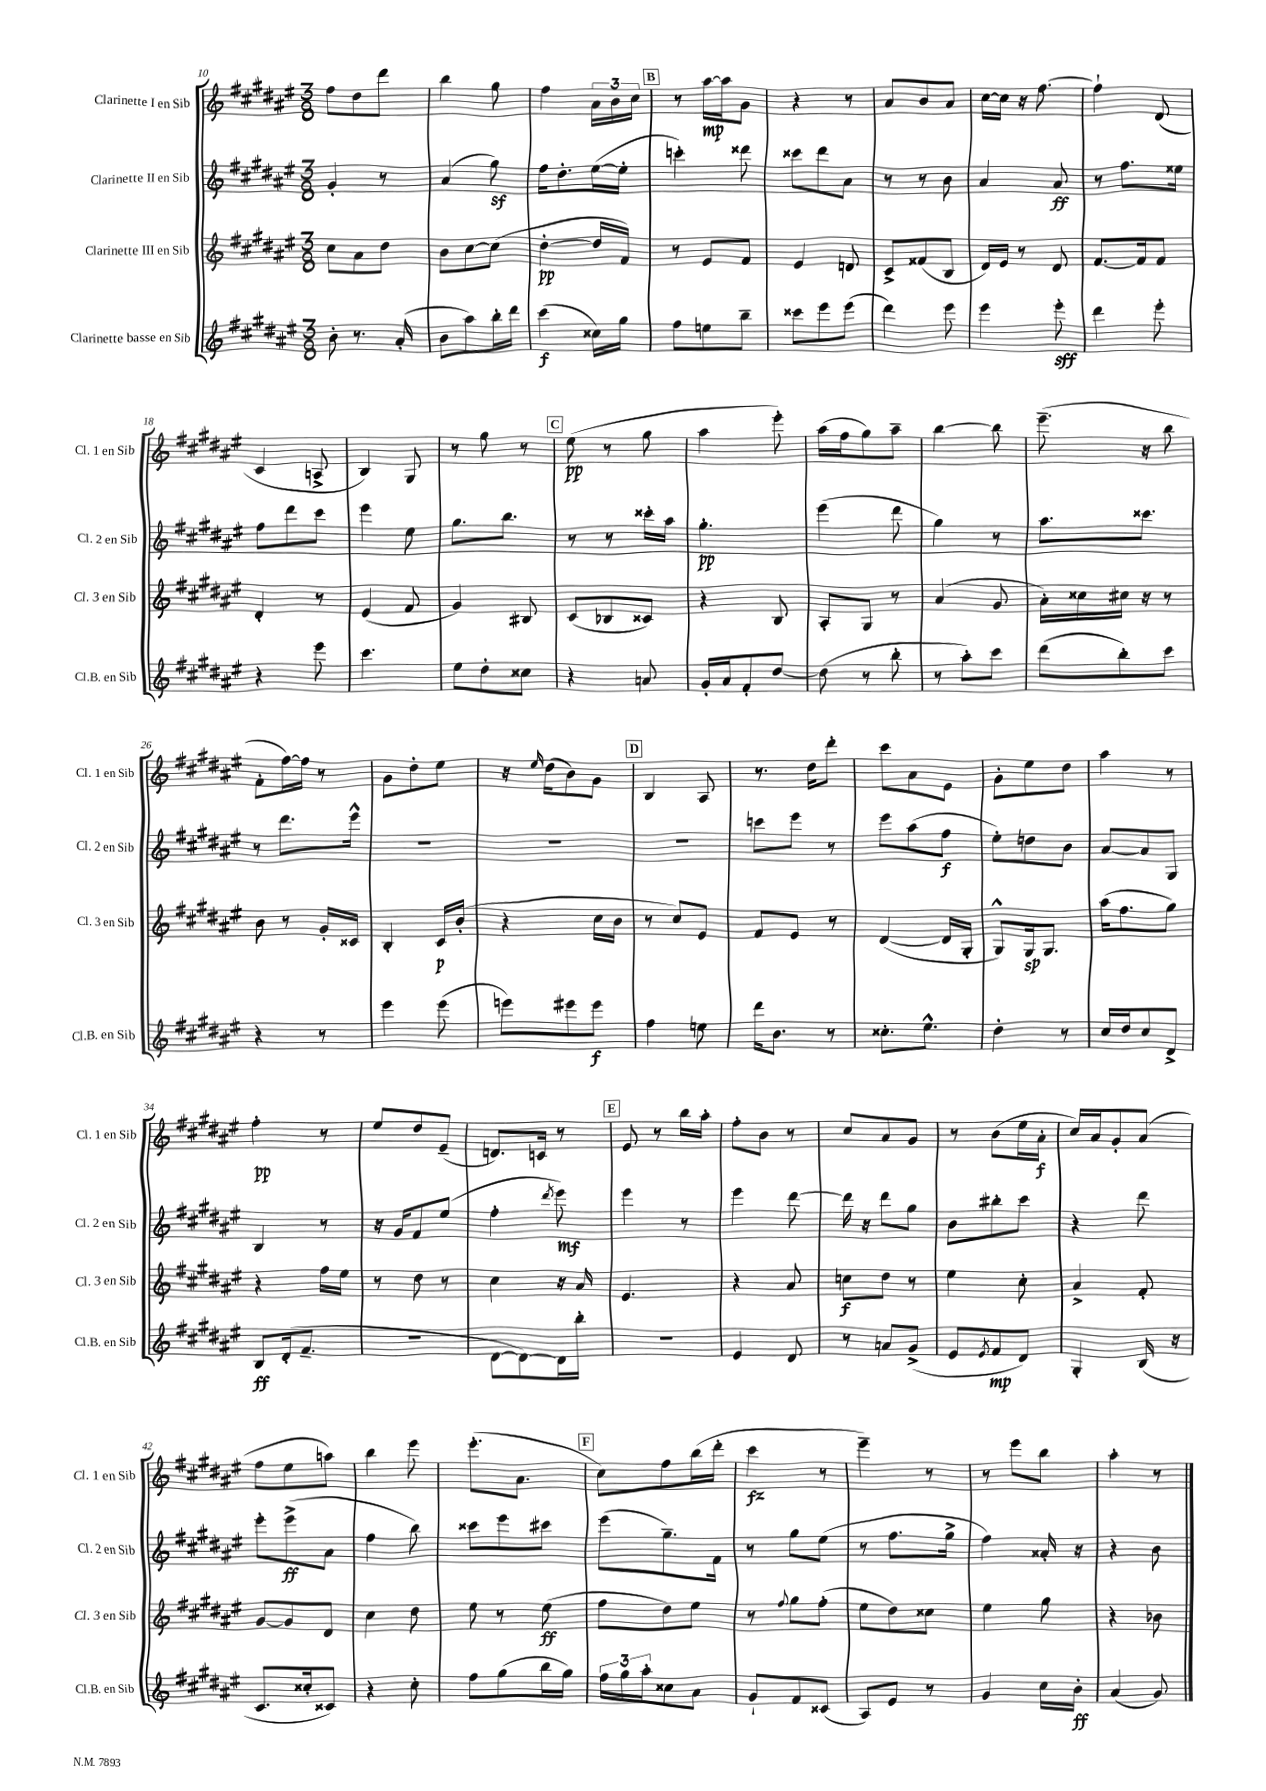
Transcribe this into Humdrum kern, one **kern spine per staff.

**kern	**kern	**kern	**kern
*staff4	*staff3	*staff2	*staff1
*clefG2	*clefG2	*clefG2	*clefG2
*k[f#c#g#d#a#e#]	*k[f#c#g#d#a#e#]	*k[f#c#g#d#a#e#]	*k[f#c#g#d#a#e#]
*M3/8	*M3/8	*M3/8	*M3/8
8b'	8cc#	4g#'	8ff#
8.r	8a#	.	8dd#
.	8dd#	8r	8ddd#
(16a#'	.	.	.
=	=	=	=
8b	8b	(4a#	4bb
8aa#)	[8cc#	.	.
16bb'	(8cc#]	8gg#)	8gg#
16ddd#	.	.	.
=	=	=	=
(4ccc#	[4dd#'	16ff#	4ff#
.	.	8.dd#'	.
16cc##)	16dd#]	([16ee#	24a#
.	.	.	24b
16gg#	16f#)	16ee#']	.
.	.	.	24cc#
=	=	=	=
8ff#	8r	4ccc')	8r
8ee	8e#	.	[16aa#
.	.	.	16aa#]
8bb~	8f#	8ddd##	8g#
=	=	=	=
8ccc##	4e#	8ccc##	4r
8eee#	.	8ddd#	.
(8eee#	8d	8a#	8r
=	=	=	=
4ddd#)	8c#^	8r	8a#
.	(8f##	8r	8b
8eee#	8B	8b	8a#
=	=	=	=
4eee#	16d#)	4a#	[16cc#
.	16e#	.	16cc#]
.	8r	.	16r
.	.	.	[8.ff#
8eee#'	8d#	8a#	.
=	=	=	=
4ddd#	[8.f#	8r	4ff#`]
.	.	8.ff#	.
.	16f#]	.	.
8eee#'	8f#	.	(8d#
.	.	16ee##	.
=	=	=	=
4r	4d#'	8ff#	4c#
.	.	8ddd#	.
8eee#	8r	8ccc#	8A^
=	=	=	=
4.ccc#	(4e#	4eee#	4B)
.	8f#	8ee#	8G#
=	=	=	=
8ee#	4g#)	8.gg#	8r
8dd#'	.	.	8gg#
.	.	8.bb	.
8cc##	8B#	.	8r
=	=	=	=
4r	(8c#	8r	(8ee#
.	8B-	8r	8r
8a	8c##)	16ccc##'	8gg#
.	.	16aa#	.
=	=	=	=
16g#'	4r	4.gg#'	4aa#
16a#	.	.	.
8f#'	.	.	.
[8dd#	8B	.	8eee#')
=	=	=	=
(8dd#]	8A#'	(4eee#	(16aa#
.	.	.	16ff#
8r	8G#	.	8gg#)
8bb'	8r	8ddd#	8aa#~
=	=	=	=
8r	(4a#	4gg#)	[4bb
8aa#')	.	.	.
8ccc#	8g#	8r	8bb]
=	=	=	=
(8ddd#	16a#')	8.aa#	(8.eee#~
.	16cc##	.	.
8bb')	16cc#	.	.
.	16r	8.ccc##	16r
8ccc#	8r	.	8bb
=	=	=	=
4r	8b	8r	8f#'
.	8r	8.ddd#	[16ff#)
.	.	.	16ff#]
8r	16g#'	.	8r
.	16c##	16eee#^^	.
=	=	=	=
4eee#	4B'	4.r	8g#
.	.	.	8dd#'
(8eee#	16c#	.	8ee#
.	(16b'	.	.
=	=	=	=
8eee)	4r	4.r	16r
.	.	.	16qqee#
.	.	.	(16dd#
8eee#	.	.	8b)
8eee#	16cc#	.	8g#
.	16b	.	.
=	=	=	=
4ff#	8r	4.r	4B
.	8cc#)	.	.
8ee	8e#	.	8A#
=	=	=	=
16ddd#	8f#	8ccc	8.r
8.b	.	.	.
.	8e#	8eee#	.
.	.	.	16dd#
8r	8r	8r	8ddd#'
=	=	=	=
8.cc##'	([4d#	8eee#	8ccc#
.	.	(8aa#	8a#
8.ee#^^	.	.	.
.	16d#]	8ff#	8e#
.	16G#'	.	.
=	=	=	=
4dd#'	8G#^^)	8ee#')	8g#'
.	16G#	8dd	8ee#
.	8.G#	.	.
8r	.	8b	8dd#
=	=	=	=
16cc#	(16aa#	[8a#	4aa#
16dd#	8.ff#	.	.
8cc#	.	8a#]	.
8d#^	8gg#)	8G#	8r
=	=	=	=
8B	4r	4B	4ff#'
(16d#'	.	.	.
8.f#~	.	.	.
.	16ff#	8r	8r
.	16ee#	.	.
=	=	=	=
4.r	8r	16r	8ee#
.	.	16g#	.
.	8dd#	8f#	8dd#
.	8r	(8ee#	(8e#~
=	=	=	=
[8d#	4cc#	4ff#'	8.d)
8d#_)	.	.	.
.	.	.	16c
.	.	8qddd#	.
16d#]	16r	8eee#)	8r
16bb'	16a#	.	.
=	=	=	=
4.r	4.e#	4eee#	8e#
.	.	.	8r
.	.	8r	16bb
.	.	.	16aa#'
=	=	=	=
4e#	4r	4eee#	8ff#'
.	.	.	8b
8d#	8a#	[8ddd#	8r
=	=	=	=
8r	8cc	16ddd#]	8cc#
.	.	16r	.
8a	8dd#	8ddd#	8a#
(8g#^	8r	8gg#	8g#
=	=	=	=
8e#	4ee#	8b	8r
8qe#	.	.	.
8f#	.	8bb#'	(8b
8d#)	8cc#'	8ccc#	16ee#
.	.	.	16a#'
=	=	=	=
4G#'	4a#^	4r	16cc#)
.	.	.	16a#
.	.	.	8g#'
(16B	8f#'	8ddd#	(8a#
16r	.	.	.
=	=	=	=
8.c#	[8g#	8eee#'	8ff#
.	8g#]	(8eee#^	8ee#
16cc##'	.	.	.
8c##)	8d#	8a#	8aa)
=	=	=	=
4r	4cc#	4ff#	4bb
8cc#'	8dd#	8bb)	8eee#
=	=	=	=
8ff#	8ee#	8ccc##	(8.eee#'
(8gg#	8r	8eee#	.
.	.	.	8.a#
16bb	(8ee#	8ccc#	.
16gg#)	.	.	.
=	=	=	=
24ff#	8ff#	(8eee#	8cc#)
24gg#	.	.	.
24aa#'	.	.	.
8cc##	8dd#)	8.gg#~)	8ff#
8a#	8ee#	.	(16bb
.	.	16f#	16ddd#'
=	=	=	=
8g#`	8r	8r	4ccc#
.	8qqff#	.	.
8f#	8gg#	8gg#	.
(8c##	(8ff#'	(8ee#	8r
=	=	=	=
8A#)	8ee#	8r	4eee#~)
8e#	8dd#)	8.ff#	.
8r	8cc##	.	8r
.	.	16gg#^	.
=	=	=	=
4g#	4ee#	4ff#)	8r
.	.	.	8eee#
16cc#	8gg#	16a##'	8bb
16b'	.	16r	.
=	=	=	=
(4a#	4r	4r	4aa#'
8g#)	8b-	8b	8r
==	==	==	==
*-	*-	*-	*-
